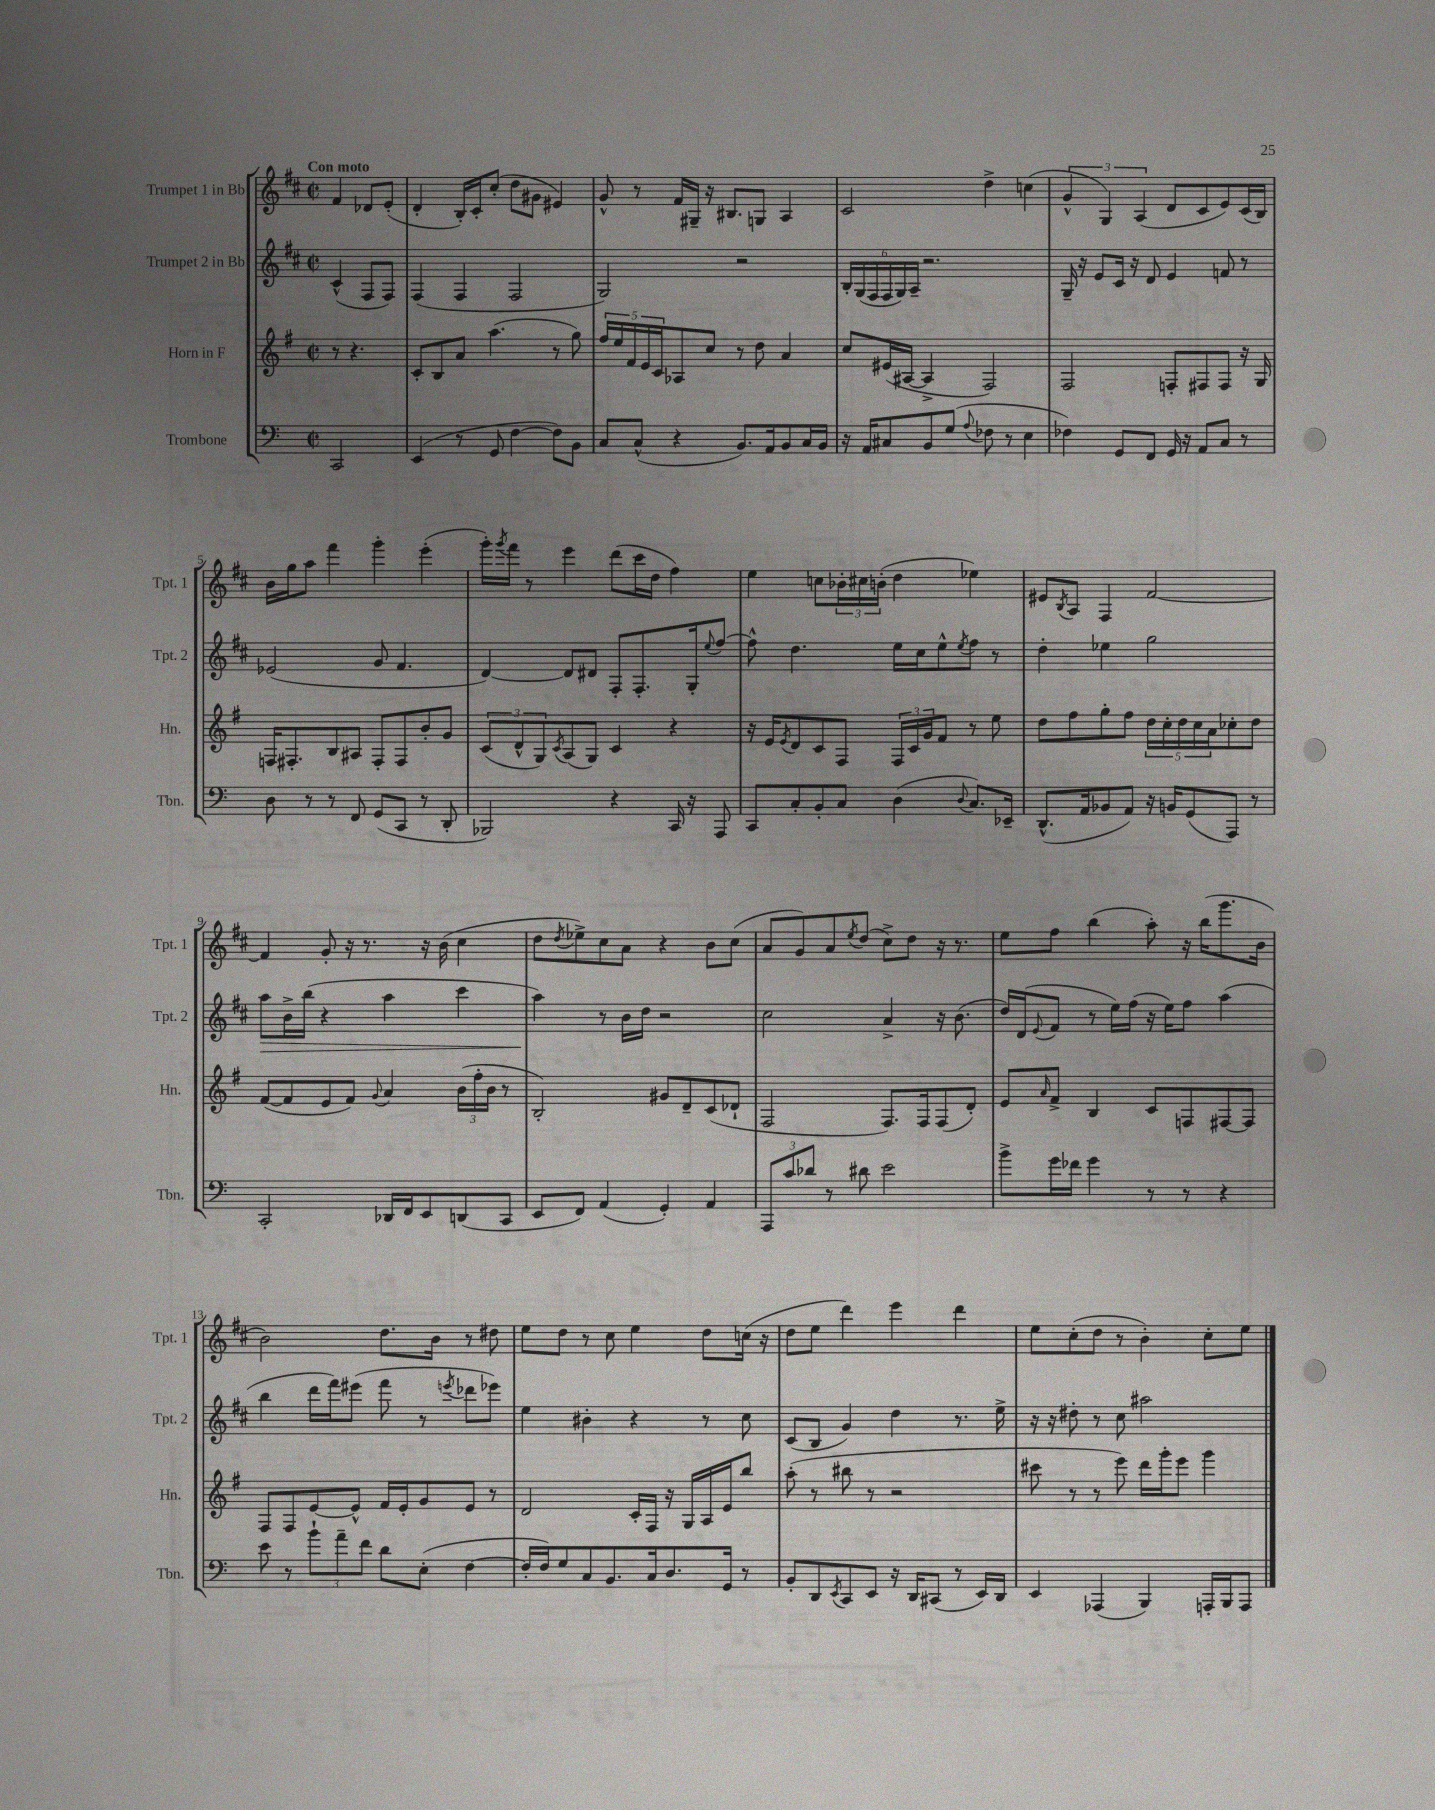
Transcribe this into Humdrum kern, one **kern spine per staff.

**kern	**kern	**kern	**dynam	**kern
*part4	*part3	*part2	*part2	*part1
*staff4	*staff3	*staff2	*staff2	*staff1
*I"Trombone	*I"Horn in F	*I"Trumpet 2 in Bb	*	*I"Trumpet 1 in Bb
*I'Tbn.	*I'Hn.	*I'Tpt. 2	*	*I'Tpt. 1
*clefF4	*clefG2	*clefG2	*	*clefG2
*k[]	*k[f#]	*k[f#c#]	*	*k[f#c#]
*M2/2	*M2/2	*M2/2	*	*M2/2
*met(c|)	*met(c|)	*met(c|)	*	*met(c|)
=	=	=	=	=
!	!	!	!	!LO:TX:a:B:t=Con moto
2CC/	8r	(4c#^^/	.	4f#/
.	4.r	.	.	.
.	.	8F#/L	.	8d-X/L
.	.	8F#/J)	.	(8e'/J
=1	=1	=1	=1	=1
(4EE/	8c'/L	(4F#/	.	4d'/
.	8B/	.	.	.
8r	8a/J	4F#/	.	16B'/LL)
.	.	.	.	16c#'/J
8GG/	(4.aa\	.	.	(8cc#'/J
[4F\	.	2F#/	.	8dd\L
.	.	.	.	8g#X\J
8F\L])	8r	.	.	4e#X/)
8BB\J	8gg\)	.	.	.
=2	=2	=2	=2	=2
8C/L	20ff#/LL	2G/)	.	8g^^/
.	20ee/	.	.	.
.	20f#/	.	.	.
(8C^^/J	.	.	.	8r
.	20e/	.	.	.
.	20c/J	.	.	.
4r	8A-X/	.	.	16f#/LL
.	.	.	.	16G#X~/JJ
.	8cc/J	.	.	16r
.	.	.	.	8.B#X/L
8.BB/L)	8r	2r	.	.
.	8dd\	.	.	8Gn/J
16AA/k	.	.	.	.
8BB/	4a/	.	.	4A/
16C/L	.	.	.	.
16BB/JJ	.	.	.	.
=3	=3	=3	=3	=3
16r	8cc/L	24B'/LL	.	2c#/
.	.	(24G/	.	.
16AA/KL	.	.	.	.
.	.	24F#/	.	.
8C#X/	(16e#X/L	24F#/	.	.
.	.	24G/)	.	.
.	[16A#X/JJ	.	.	.
.	.	24A~/JJ	.	.
8BB/	4A#^/]	2.r	.	.
(8G/J	.	.	.	.
8qqA/	.	.	.	.
8F-X\	2F#/)	.	.	4dd^\
8r	.	.	.	.
4E\	.	.	.	(4ccn\
=4	=4	=4	=4	=4
4F-X\)	2F#/	16G~/	.	6g^^/
.	.	16r	.	.
.	.	8e/L	.	.
.	.	.	.	6G/)
8GG/L	.	16c#/Jk	.	.
.	.	16r	.	.
.	.	.	.	(6A/
8FF/J	.	8d/	.	.
16GG/	8Fn'/L	4e/	.	8d/L
16r	.	.	.	.
8AA/L	8F#X/	.	.	8c#/
8C/J	8F#/J	8fn/	.	8e/)
8r	16r	8r	.	(16c#/L
.	16G/	.	.	16B/JJ)
!!LO:LB:g=z
=5	=5	=5	=5	=5
8D\	16Fn/KL	(2e-X/	.	16b\LL
.	8.F#X'/	.	.	16gg\J
8r	.	.	.	8aa\J
8r	8B/	.	.	4fff#\
8FF/	8A#X/J	.	.	.
(8GG/L	8F#'/L	8g/	.	4ggg'\
8CC/J	8F#/	4.f#/	.	.
8r	8b'/	.	.	(4eee'\
8DD'/	8g/J	.	.	.
=6	=6	=6	=6	=6
2BBB-X/)	(12c/L	[4d/)	.	16ggg'\LL)
.	.	.	.	8qggg/
.	.	.	.	16fff#\JJ
.	12d^^/	.	.	.
.	.	.	.	8r
.	12G/)	.	.	.
.	8qc/	.	.	.
.	(8A/	8d/L]	.	4eee\
.	8G/J)	8d#X/J	.	.
4r	4c/	8F#'/L	.	(8ddd\L
.	.	8.F#'/	.	16ccc#\L
.	.	.	.	16dd\JJ
16CC/	4r	.	.	4ff#\)
16r	.	16G'/k	.	.
.	.	8qqee/	.	.
8AAA/	.	[8ff#/J	.	.
=7	=7	=7	=7	=7
8CC/L	16r	8ff#^^\]	.	4ee\
.	16e/KL	.	.	.
.	8qe/	.	.	.
8C'/	8d/	4.dd\	.	.
8BB'/	8c/	.	.	8ccn\L
8C/J	8F#/J	.	.	24b-X'\L
.	.	.	.	24cc#X\
.	.	.	.	(24bn'\JJ
(4D\	24F#/LL	16ee\LL	.	4dd\
.	24c/	.	.	.
.	.	16cc#\J	.	.
.	24g/J	.	.	.
.	8f#/J	8ee^^\	.	.
8qqD/	.	8qee/	.	.
8.C/L)	8r	8ff#\J	.	4ee-X\)
.	8ee\	8r	.	.
16EE-X~/Jk	.	.	.	.
=8	=8	=8	=8	=8
(8.DD^^/L	8dd\L	4dd'\	.	8e#X/L
.	.	.	.	8qB/
.	8ff#\	.	.	8A/J
16AA/k	.	.	.	.
8BB-X/	8gg'\	4ee-X\	.	4F#/
8AA/J)	8ff#\J	.	.	.
16r	20dd\LL	2gg\	.	[2f#/
.	20cc'\	.	.	.
16BBn/KL	.	.	.	.
.	20dd\	.	.	.
(8GG/	.	.	.	.
.	20cc\	.	.	.
.	20a\J	.	.	.
8AAA/J)	8cc-X'\	.	.	.
8r	8dd\J	.	.	.
!!LO:LB:g=z
=9	=9	=9	=9	=9
!	!	!	!LO:HP:b	!
2CC'/	([8f#/L	8aa\L	>	4f#/]
.	8f#/]	16b^\L	.	.
.	.	(16bb\JJ	.	.
.	8e/	4r	.	8g'/
.	8f#/J)	.	.	16r
.	.	.	.	8.r
.	8qqg/	.	.	.
16DD-X/LL	4a/	4aa\	.	.
16FF/J	.	.	.	.
8EE/	.	.	.	16r
.	.	.	.	(16b\
(8DDn/	(24b\LL	4ccc#\	.	4cc#\
.	24ff#'\	.	.	.
.	24b\JJ	.	.	.
8CC/J	8r	.	.	.
=10	=10	=10	=10	=10
8EE/L	2B'/)	4aa\)	.	8dd\L
.	.	.	.	8qdd/
8FF/J)	.	.	.	8ee-X^\)
(4AA/	.	8r	]	8cc#\
.	.	16b\LL	.	8a\J
.	.	16dd\JJ	.	.
4GG'/)	8g#X/L	2r	.	4r
.	8d~/	.	.	.
4AA/	(8c/	.	.	8b\L
.	8d-X`/J	.	.	(8cc#\J
=11	=11	=11	=11	=11
12AAA/L	2F#/	2cc#\	.	8a/L
12c/	.	.	.	.
.	.	.	.	8g/)
12d-X/J	.	.	.	.
8r	.	.	.	8a/
.	.	.	.	8qee/
8d#X\	.	.	.	(8dd/J
2e\	8.F#/L)	4a^/	.	8cc#^\L)
.	.	.	.	8dd\J
.	16F#/k	.	.	.
.	(8F#/	16r	.	16r
.	.	(8.b\	.	8.r
.	8d'/J)	.	.	.
=12	=12	=12	=12	=12
8b^\L	8e/L	16dd/LL)	.	8ee\L
.	.	(16d/J	.	.
.	16qqa/	8qqe/	.	.
16g\L	8f#^/J	8f#/J	.	8ff#\J
16f-X\JJ	.	.	.	.
4g\	4B/	8r	.	(4bb\
.	.	16ee\LL)	.	.
.	.	(16ff#\JJ	.	.
8r	8c/L	16r	.	8aa'\)
.	.	16ee\KL)	.	.
8r	8Fn/	8ff#\J	.	16r
.	.	.	.	(16bb\KL
4r	[8F#X/	(4aa\	.	8.ggg\
.	8F#/J]	.	.	.
.	.	.	.	16b\Jk
!!LO:LB:g=z
=13	=13	=13	=13	=13
8e\	8F#/L	4bb\	.	2b\)
8r	8F#/	.	.	.
12b`\L	[8e/	16ddd\LL	.	.
.	.	16fff#\J)	.	.
12a~\	.	.	.	.
.	8e^^/J]	(8eee#X\J	.	.
12f\J	.	.	.	.
8d\L	16f#/LL	8fff#\	.	8.dd\L
.	16e'/J	.	.	.
(8E'\J	8g/	8r	.	.
.	.	.	.	16b\Jk
.	.	8qeeen/	.	.
[4F\	8e/J	8ddd-X\L	.	8r
.	8r	8eee-X\J)	.	8dd#X\
=14	=14	=14	=14	=14
16F'/LL]	2d/	4ee\	.	8ee\L
16F/J)	.	.	.	.
8G/	.	.	.	8dd\J
8C/	.	4b#X'\	.	8r
8.BB/	.	.	.	8cc#\
.	16c'/LL	4r	.	4ee\
16C/k	16F#/JJ	.	.	.
8.D/	16r	.	.	.
.	16G/LL	.	.	.
.	16A/	8r	.	8dd\L
16GG/Jk	16e/J	.	.	.
8r	8bb/J	8cc#\	.	(16ccn\Jk
.	.	.	.	16r
=15	=15	=15	=15	=15
8BB'/L	(8aa'\	(8c#/L	.	8dd\L
8DD/	8r	8B/J	.	8ee\J
8qEE/	.	.	.	.
8CC/	8bb#X\	4g/)	.	4ddd\)
8EE/J	8r	.	.	.
16r	2r	4dd\	.	4eee\
16DD/KL	.	.	.	.
(8CC#X/J	.	.	.	.
8r	.	8.r	.	4ddd\
16EE/LL)	.	.	.	.
16DD/JJ	.	16ee^\	.	.
=16	=16	=16	=16	=16
4EE/	8ccc#X\	16r	.	8ee\L
.	.	16r	.	.
.	8r	8dd#X'\	.	(8cc#'\
(4AAA-X/	8r	8r	.	8dd\J
.	8eee\)	8cc#\	.	8r
4BBB/)	16ddd\LL	2aa#X\	.	4b'\)
.	16ggg'\J	.	.	.
.	8eee\J	.	.	.
16AAAn'/LL	4ggg\	.	.	8cc#'\L
16BBB/J	.	.	.	.
8AAA/J	.	.	.	8ee\J
==	==	==	==	==
*-	*-	*-	*-	*-
